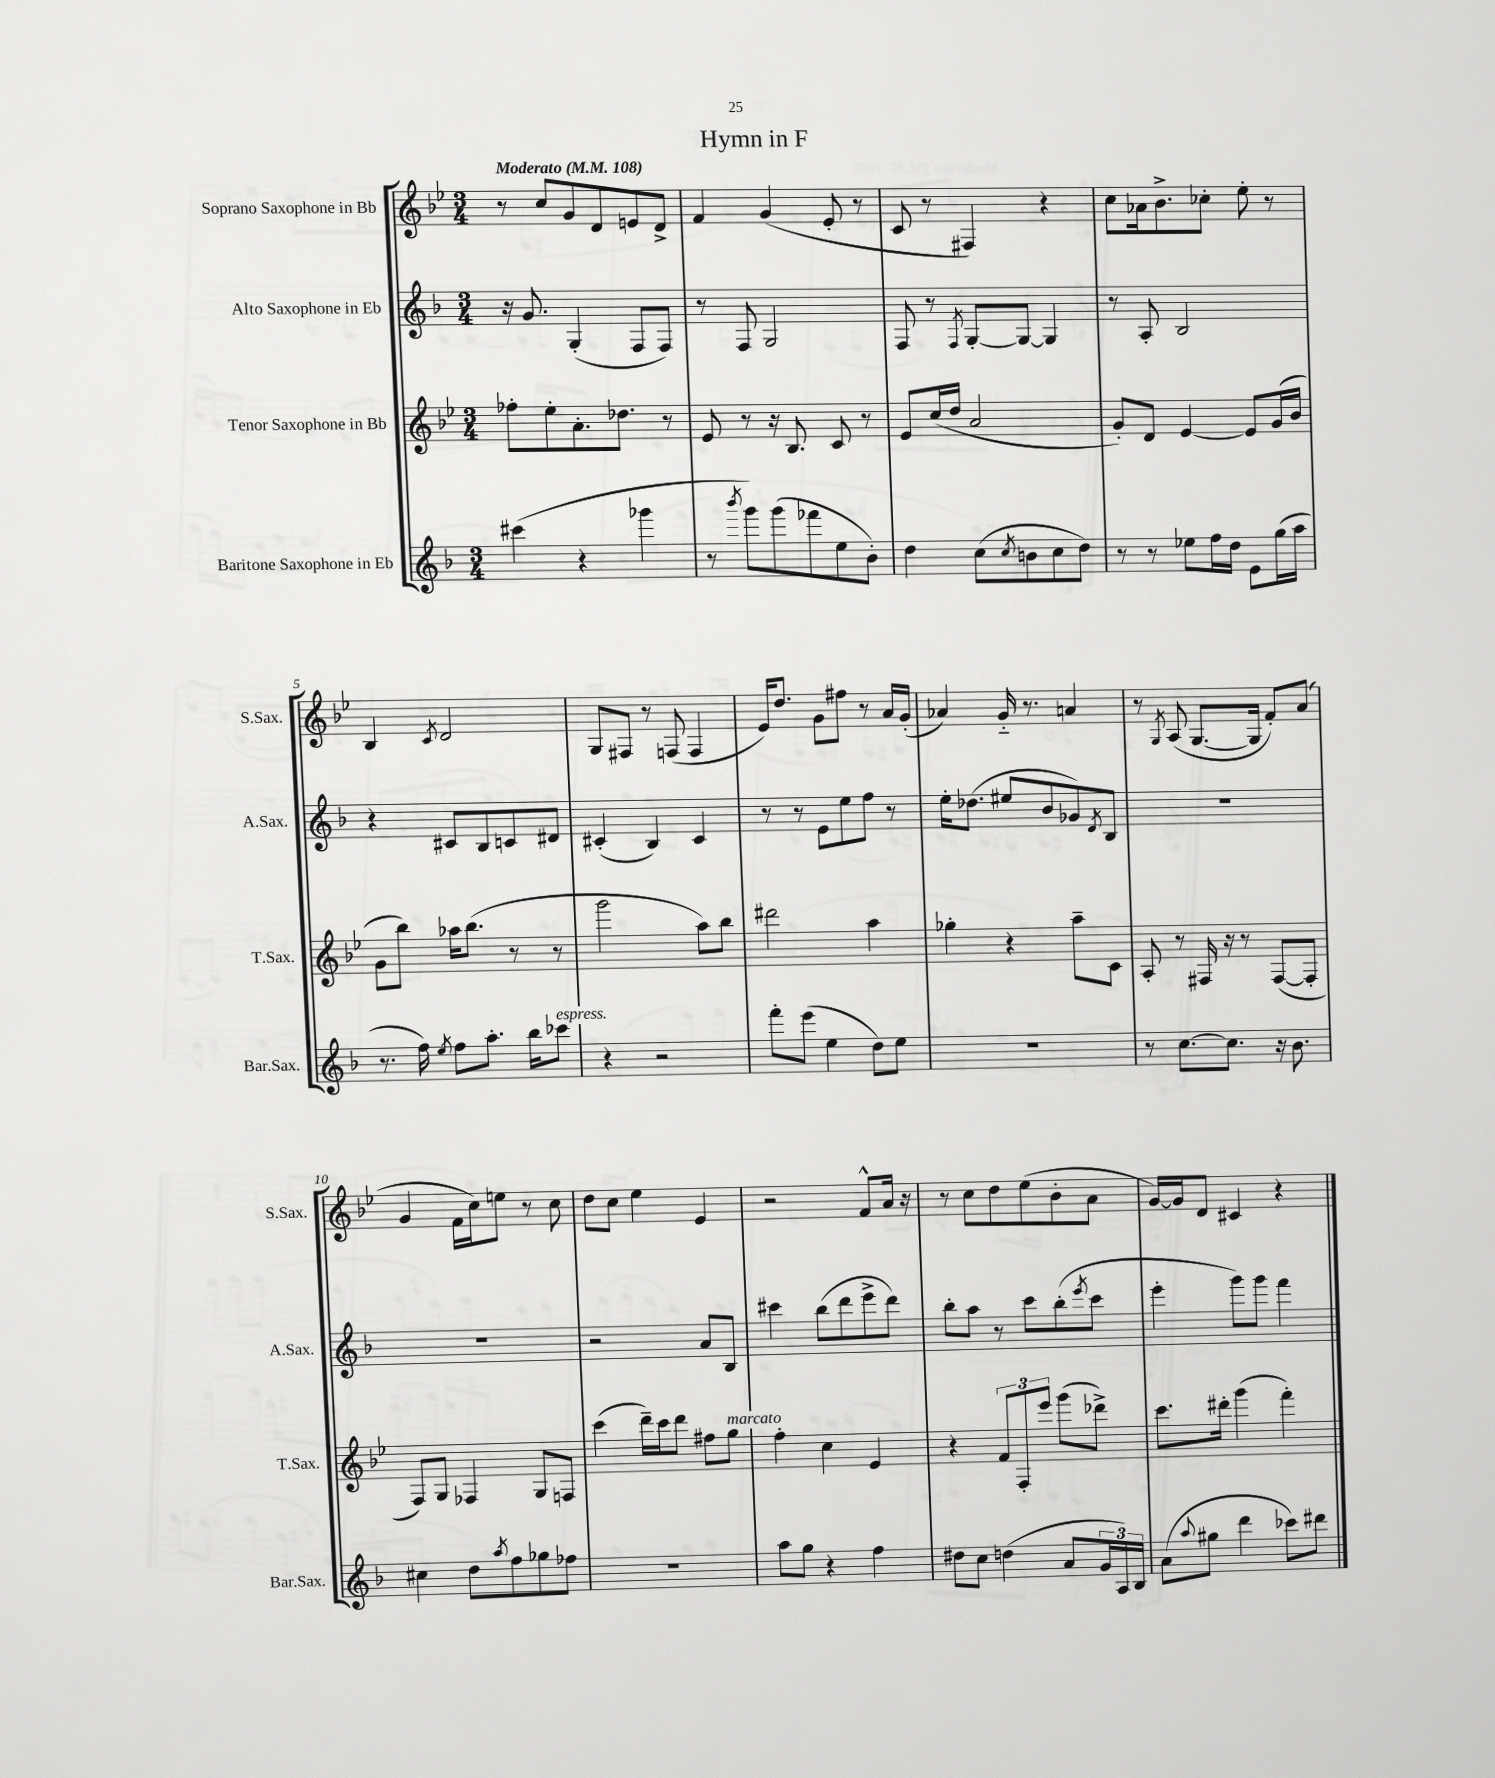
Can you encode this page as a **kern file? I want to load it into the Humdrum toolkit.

**kern	**kern	**kern	**kern
*staff4	*staff3	*staff2	*staff1
*clefG2	*clefG2	*clefG2	*clefG2
*k[b-]	*k[b-e-]	*k[b-]	*k[b-e-]
*M3/4	*M3/4	*M3/4	*M3/4
*MM108	*MM108	*MM108	*MM108
(4ccc#	8ff-'	16r	8r
.	.	8.g	.
.	8ee-'	.	8cc
4r	8.a'	(4G'	8g
.	.	.	8d
.	8.dd-	.	.
4ggg-	.	8F	8e
.	8r	8F)	8d^
=	=	=	=
8r	8e-	8r	4f
8qbbb-	.	.	.
8ggg)	8r	8F	.
(8ggg	16r	2G	(4g
.	8.B-	.	.
8fff-	.	.	.
8ee	8c	.	8e-'
8b-')	8r	.	8r
=	=	=	=
4dd	8e-	8F	8c
.	(16cc	8r	8r
.	16dd	.	.
.	.	8qF	.
(8cc	2a	[8G'	4F#)
8qcc	.	.	.
8b	.	8G_	.
8cc	.	4G]	4r
8dd)	.	.	.
=	=	=	=
8r	8g')	8r	8cc
8r	8d	8A'	16a-
.	.	.	8.b-^
8ee-	[4e-	2B-	.
16ff	.	.	8cc-'
16dd	.	.	.
8e	8e-]	.	8ee-'
(16gg	(16g	.	8r
16aa	16b-	.	.
=	=	=	=
8.r	8g	4r	4B-
.	8bb-)	.	.
16ff)	.	.	.
8qee	.	.	8qc
8ff	16aa-	8c#	2d
.	(8.bb-	.	.
8.aa'	.	8B-	.
.	8r	8c	.
16bb-	.	.	.
8ccc-	8r	8d#	.
=	=	=	=
4r	2ggg	(4c#'	8G
.	.	.	8F#
2r	.	4B-)	8r
.	.	.	(8F
.	8aa)	4c#	4F
.	8bb-	.	.
=	=	=	=
8fff'	2ddd#	8r	16e-)
.	.	.	8.dd
(8eee	.	8r	.
4ee	.	8e	8g
.	.	8ee	8ff#
8dd)	4aa	8ff	8r
8ee	.	8r	16a
.	.	.	(16g'
=	=	=	=
2.r	4gg-'	16ee'	4a-)
.	.	(8.dd-	.
.	4r	8ee#	16g'~
.	.	.	8.r
.	.	8b-	.
.	8aa~	8g-)	4a
.	.	8qd	.
.	8c	8B-	.
=	=	=	=
8r	8A'	2.r	8r
.	.	.	8qG
[8.cc	8r	.	(8A
.	16F#	.	[8.G
8.cc]	16r	.	.
.	8r	.	.
.	.	.	16G]
16r	([8F#	.	8f')
8.b-	.	.	.
.	8F#']	.	(8a
=	=	=	=
4cc#	8F)	2.r	4g
.	8G	.	.
8dd	4F-	.	16f
.	.	.	16cc)
8qaa	.	.	.
8ff	.	.	8ee
8gg-	8G	.	8r
8ff-	8F	.	8cc
=	=	=	=
2.r	(4ccc	2r	8dd
.	.	.	8cc
.	16ddd~)	.	4ee-
.	16ccc	.	.
.	8ddd	.	.
.	8ff#	8a	4e-
.	8gg	8B-	.
=	=	=	=
8aa	4ff'	4ccc#	2r
8gg	.	.	.
4r	4cc	(8bb-	.
.	.	8ddd	.
4ff	4e-	8eee^	8f^^
.	.	8ddd)	16a
.	.	.	16r
=	=	=	=
8dd#	4r	8bb-'	8r
8cc	.	8aa	8cc
(4dd	12f	8r	8dd
.	12F'	.	.
.	.	8ccc	(8ee-
.	12eee-	.	.
8a	(8ggg	(8bb-'	8b-'
.	.	8qeee	.
24g	8ddd-^)	8ccc	8a
24A)	.	.	.
24B-	.	.	.
=	=	=	=
(8a	8.ccc	4eee'	[16g)
.	.	.	16g]
8qqaa	.	.	.
8gg#	.	.	8d
.	16ddd#'	.	.
4ddd	(4ggg	8ggg)	4c#
.	.	8ggg	.
8ccc-)	4fff')	4fff	4r
8ddd#	.	.	.
==	==	==	==
*-	*-	*-	*-
